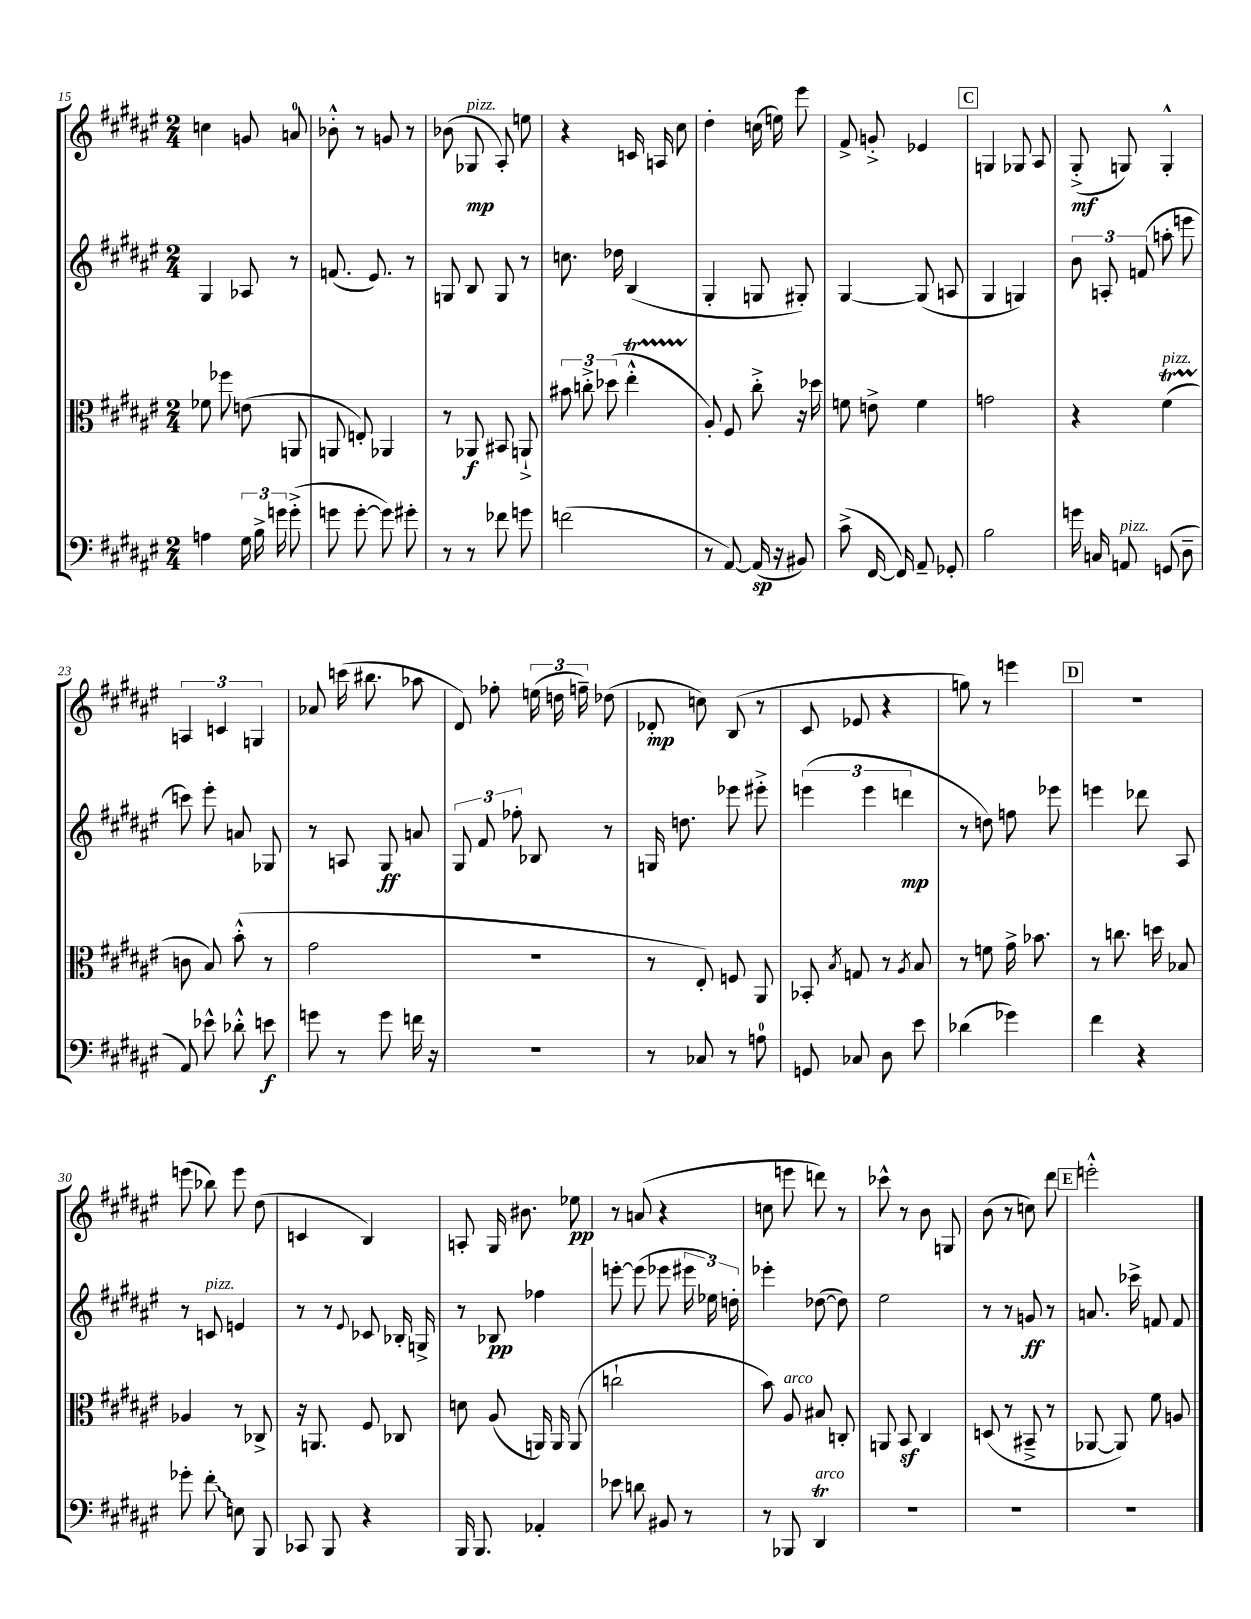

**kern	**kern	**kern	**kern
*staff4	*staff3	*staff2	*staff1
*clefF4	*clefC3	*clefG2	*clefG2
*k[f#c#g#d#a#e#]	*k[f#c#g#d#a#e#]	*k[f#c#g#d#a#e#]	*k[f#c#g#d#a#e#]
*M2/4	*M2/4	*M2/4	*M2/4
4A	8f-	4G#	4cc
.	8ff-	.	.
24G#	(8e	8A-	8g
24B^	.	.	.
24g	.	.	.
(8g'^	8AA	8r	8a
=	=	=	=
8g	8AA	(8.f	8b-'^^
[8g'	8E')	.	8r
.	.	8.e#)	.
8g])	4AA-	.	8g
8g#'	.	8r	8r
=	=	=	=
8r	8r	8G	(8b-
8r	8AA-	8B	8G-
8f-	8BB#	8G	8A#')
8g	8AA`^	8r	8ee
=	=	=	=
(2f	12b#	8.cc	4r
.	12cc'^	.	.
.	(12dd-	.	.
.	.	16dd-	.
.	4ee#'^^	(4B	16c
.	.	.	16A
.	.	.	8cc#
=	=	=	=
8r	8A#')	4G#'	4dd#'
[8AA#)	8F#	.	.
(16AA#]	8cc#'^	8G	(16cc
16r	.	.	16ee)
8BB#)	16r	8G#')	8eee#
.	16dd-	.	.
=	=	=	=
(8c#^	8f	[4G#	8f#^
[16FF#	8e^	.	8g'^
16FF#])	.	.	.
8AA#~	4f	(8G#]	4e-
8GG-'	.	8A	.
=	=	=	=
2B	2g	4G#	4G
.	.	4G)	8G-
.	.	.	8A#
=	=	=	=
16g	4r	12b	(8G#'^
16C	.	.	.
.	.	12A'	.
8AA	.	.	8G)
.	.	(12f	.
(8GG	(4f#	8aa'	4G'^^
8D#~	.	8eee	.
=	=	=	=
8AA#)	8c	8ccc)	6A
8e-^^	8B)	8eee#'	.
.	.	.	6c
8d-'^^	(8b'^^	8a	.
.	.	.	6G
8e	8r	8G-	.
=	=	=	=
8g	2g#	8r	8a-
8r	.	8A	(16ccc
.	.	.	8.bb#
8g	.	8G#	.
16f	.	8a	8aa-
16r	.	.	.
=	=	=	=
2r	2r	12G#	8d#)
.	.	12f#	.
.	.	.	8ff-'
.	.	12ff-'	.
.	.	8B-	(24ee
.	.	.	24dd
.	.	.	24ff~)
.	.	8r	(8dd-
=	=	=	=
8r	8r	16G	8d-'
.	.	8.dd	.
8C-	8E#')	.	8cc)
8r	8F	8eee-	(8B
8A	8AA#	8eee#'^	8r
=	=	=	=
8GG	8BB-'	(6eee	8c#
.	8qB	.	.
8C-	8G	.	8e-
.	.	6eee	.
8D#	8r	.	4r
.	.	6ddd	.
.	8qA#	.	.
8e#	8B	.	.
=	=	=	=
(4d-	8r	8r	8gg)
.	8f	8dd)	8r
4g-)	16g#^	8ff	4eee
.	8.b-	.	.
.	.	8eee-	.
=	=	=	=
4f#	8r	4eee	2r
.	8.cc	.	.
4r	.	8ddd-	.
.	16dd	.	.
.	8B-	8A#	.
=	=	=	=
8g-'	4A-	8r	(8eee
8f#'	.	8c	8bb-)
8E	8r	4e	8eee
8BBB	8C-^	.	(8dd#
=	=	=	=
8CC-	16r	8r	4c
.	8.AA	.	.
8BBB	.	8r	.
.	.	8qqe#	.
4r	8F#	8c-	4B)
.	8C-	16B-'	.
.	.	16G^	.
=	=	=	=
16BBB	8d	8r	8A'
8.BBB	.	.	.
.	(8A#	8B-	16G#
.	.	.	8.b#
4AA-'	16AA)	4ff-	.
.	16AA	.	.
.	(8AA	.	8ee-
=	=	=	=
8e-	2cc`	[8eee'	8r
8d	.	(8eee]	(8a
8BB#	.	8eee-	4r
8r	.	24eee#	.
.	.	24ee-)	.
.	.	24dd'	.
=	=	=	=
8r	8b)	4eee-'	8cc
8BBB-	8A#	.	8eee
4DD#	8B#	([8dd-	8ddd)
.	8C'	8dd-])	8r
=	=	=	=
2r	8AA	2ee#	8ccc-^^
.	8BB	.	8r
.	4C#	.	8b
.	.	.	8G
=	=	=	=
2r	(8D	8r	(8b
.	8r	8r	8r
.	8BB#~^	8g	8cc)
.	8r	8r	8ddd#
=	=	=	=
2r	[8AA-	8.a	2eee'^^
.	8AA-])	.	.
.	.	16ccc-^	.
.	8f#	8f	.
.	8A	8f	.
==	==	==	==
*-	*-	*-	*-
